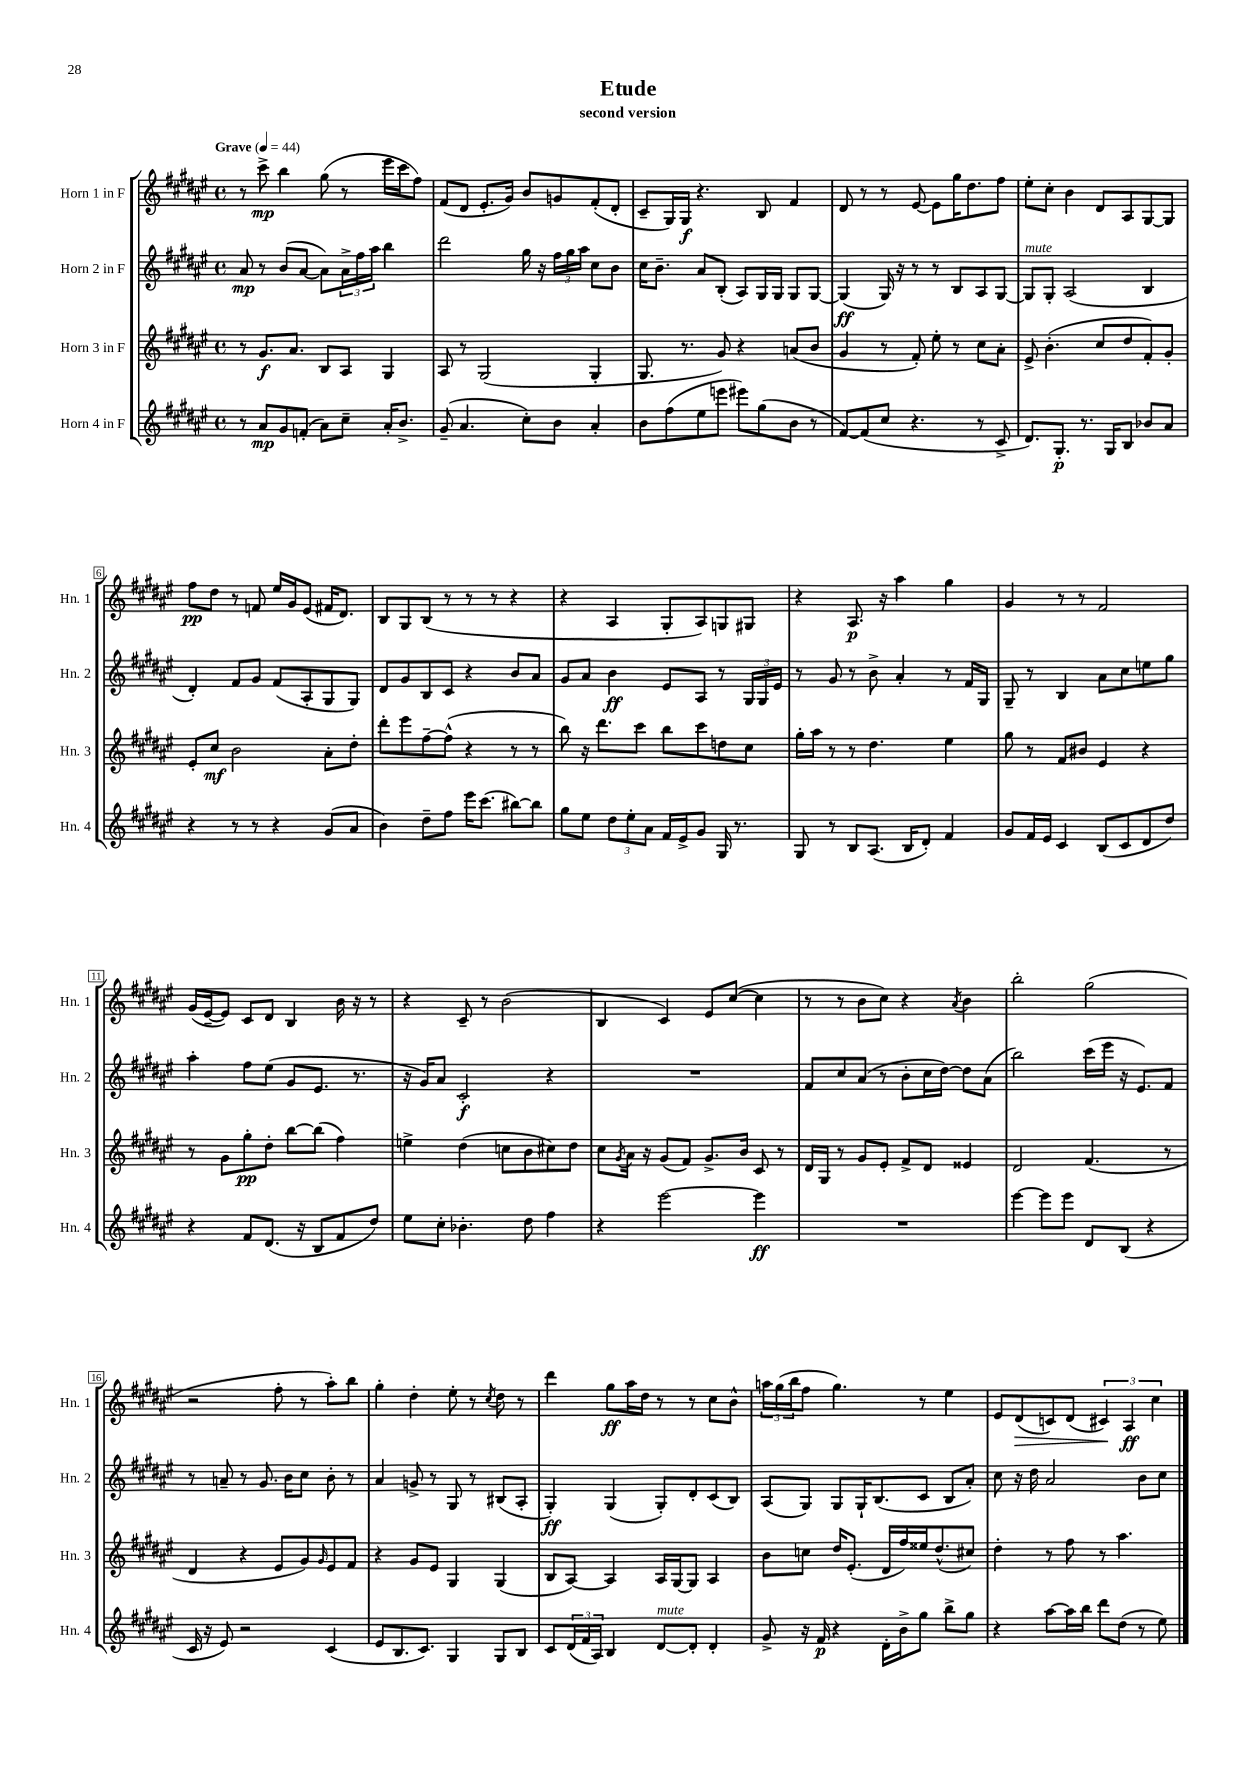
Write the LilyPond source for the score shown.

\header { title = "Etude" subtitle = "second version" }
<<
\new StaffGroup <<
\new Staff = "s0" \with { instrumentName = "Horn 1 in F" shortInstrumentName = "Hn. 1" } {
    \clef treble \key fis \major \defaultTimeSignature \time 4/4 \tempo "Grave" 4 = 44
    r8 cis'''8->\mp b''4 gis''8( r8 eis'''16 cis'''16 fis''8) |
    fis'8( dis'8 eis'8.-. gis'16) b'8 g'8 fis'8-.( dis'8-. |
    cis'8-- gis16) gis16\f r4. b8 fis'4 |
    dis'8 r8 r8 eis'8~ eis'8 gis''16 dis''8. fis''8 |
    eis''8-. cis''8-. b'4 dis'8 ais8 gis8~ gis8 |
    fis''8\pp dis''8 r8 f'8 eis''16 gis'16 eis'8( fis'16 dis'8.) |
    b8 gis8 b8( r8 r8 r8 r4 |
    r4 ais4 gis8-. ais8) g8 gis8 |
    r4 ais8.\p r16 ais''4 gis''4 |
    gis'4 r8 r8 fis'2 |
    gis'16( eis'16~-- eis'8) cis'8 dis'8 b4 b'16 r16 r8 |
    r4 cis'8-- r8 b'2( |
    b4 cis'4) eis'8 cis''8~( cis''4 |
    r8 r8 b'8 cis''8) r4 \acciaccatura { ais'8 } b'4 |
    b''2-. gis''2( |
    r2 fis''8-. r8 ais''8-.) b''8 |
    gis''4-. dis''4-. eis''8-. r8 \acciaccatura { cis''8 } dis''8 r8 |
    dis'''4 gis''8\ff ais''16 dis''16 r8 r8 cis''8 b'8-^ |
    \tuplet 3/2 { a''16 gis''16( b''16 } fis''8 gis''4.) r8 eis''4 |
    eis'8 dis'8\>( c'8) dis'8( \tuplet 3/2 { cis'4\!) ais4\ff cis''4 } \bar "|." |
}
\new Staff = "s1" \with { instrumentName = "Horn 2 in F" shortInstrumentName = "Hn. 2" } {
    \clef treble \key fis \major \defaultTimeSignature \time 4/4
    ais'8\mp r8 b'8( ais'8~ ais'8) \tuplet 3/2 { ais'16-> fis''16 ais''16 } b''4 |
    dis'''2 gis''16 r16 \tuplet 3/2 { fis''16 gis''16 ais''16 } cis''8 b'8 |
    cis''16 b'8.-- ais'8 b8-.( ais8) gis16 gis16 gis8 gis8~ |
    gis4\ff( gis16) r16 r8 r8 b8 ais8 gis8~ |
    gis8^\markup { \italic "mute" } gis8-. ais2( b4 |
    dis'4-.) fis'8 gis'8 fis'8( ais8-. gis8 gis8) |
    dis'8 gis'8 b8 cis'8 r4 b'8 ais'8 |
    gis'8 ais'8 b'4\ff eis'8 ais8 r8 \tuplet 3/2 { gis16 gis16 eis'16 } |
    r8 gis'8 r8 b'8-> ais'4-. r8 fis'16 gis16 |
    gis8-- r8 b4 ais'8 cis''8 e''8 gis''8 |
    ais''4-. fis''8 eis''8( gis'8 eis'8. r8. |
    r16 gis'16) ais'8 cis'2-.\f r4 |
    R1 |
    fis'8 cis''8 ais'8( r8 b'8-. cis''16 dis''16~) dis''8 ais'8( |
    b''2) cis'''16( eis'''16 r16 eis'8.) fis'8 |
    r8 a'8-- r8 gis'8. b'16 cis''8 b'8-. r8 |
    ais'4 g'8-> r8 gis8 r8 bis8( ais8-. |
    gis4-.\ff) gis4( gis8-.) dis'8-. cis'8( b8) |
    ais8( gis8) gis8 gis16-! b8.( cis'8 b8 ais'8-.) |
    cis''8 r16 dis''16 ais'2 b'8 cis''8 \bar "|." |
}
\new Staff = "s2" \with { instrumentName = "Horn 3 in F" shortInstrumentName = "Hn. 3" } {
    \clef treble \key fis \major \defaultTimeSignature \time 4/4
    r8 gis'8.\f ais'8. b8 ais8 gis4 |
    ais8 r8 gis2( gis4-. |
    gis8. r8. gis'8) r4 a'8( b'8 |
    gis'4 r8 fis'8-.) eis''8-. r8 cis''8 ais'8-. |
    eis'8-> b'4.-.( cis''8 dis''8 fis'8-.) gis'8-. |
    eis'8-. cis''8\mf b'2 ais'8-. dis''8-. |
    dis'''8-. eis'''8 fis''8~-- fis''8-^( r4 r8 r8 |
    b''8) r16 dis'''8. cis'''8 b''8 cis'''8 d''8 cis''8 |
    gis''16-. ais''16 r8 r8 dis''4. eis''4 |
    gis''8 r8 fis'8 bis'8 eis'4 r4 |
    r8 gis'8 gis''8-.\pp dis''8-. b''8~ b''8( fis''4) |
    e''4-> dis''4( c''8 b'8 cis''8) dis''8 |
    cis''8 \acciaccatura { gis'8 } ais'16 r16 gis'8( fis'8) gis'8.-> b'16 cis'8 r8 |
    dis'16 gis16 r8 gis'8 eis'8-. fis'8-> dis'8 eisis'4 |
    dis'2 fis'4.( r8 |
    dis'4 r4 eis'8 gis'8) \grace { gis'16 } eis'8 fis'8 |
    r4 gis'8 eis'8 gis4 gis4( |
    b8 ais8~) ais4 ais16 gis16~ gis8 ais4 |
    b'8 c''8 dis''16 eis'8.-.( dis'16 fis''16) eisis''16 dis''8.-^( cis''8) |
    dis''4-. r8 fis''8 r8 ais''4. \bar "|." |
}
\new Staff = "s3" \with { instrumentName = "Horn 4 in F" shortInstrumentName = "Hn. 4" } {
    \clef treble \key fis \major \defaultTimeSignature \time 4/4
    r8 ais'8\mp gis'8 f'8-.( ais'8) cis''8-- ais'16-. b'8.-> |
    gis'8--( ais'4. cis''8-.) b'8 ais'4-. |
    b'8 fis''8( eis''8 e'''8 eis'''8) gis''8( b'8 r8 |
    fis'8~) fis'8( cis''8 r4. r8 cis'8-> |
    dis'8.) gis8.-.\p r8. gis16 b8 bes'8 ais'8 |
    r4 r8 r8 r4 gis'8( ais'8 |
    b'4) dis''8-- fis''8 eis'''16 cis'''8.( bis''8~) bis''8 |
    gis''8 eis''8 \tuplet 3/2 { dis''8 eis''8-. ais'8 } fis'16 eis'16-> gis'8 gis16 r8. |
    gis8 r8 b8 ais8.( b16 dis'8-.) fis'4 |
    gis'8 fis'16 eis'16 cis'4 b8( cis'8 dis'8 dis''8) |
    r4 fis'8 dis'8.( r16 b8 fis'8 dis''8) |
    eis''8 cis''8-. bes'4.-. dis''8 fis''4 |
    r4 eis'''2~ eis'''4\ff |
    R1 |
    eis'''4~ eis'''8 eis'''8 dis'8 b8( r4 |
    cis'16 r16 eis'8) r2 cis'4( |
    eis'8 b8. cis'8.) gis4 gis8 b8 |
    cis'8 \tuplet 3/2 { dis'16( fis'16 ais16) } b4 dis'8~^\markup { \italic "mute" } dis'8-. dis'4-. |
    gis'8-> r16 fis'16\p r4 dis'16-. b'16-> gis''8 b''8-> gis''8 |
    r4 ais''8~ ais''16 b''16 dis'''8 dis''8( r8 eis''8) \bar "|." |
}
>>
>>
\layout { \context { \Score \override BarNumber.stencil = #(make-stencil-boxer 0.1 0.3 ly:text-interface::print) } }
